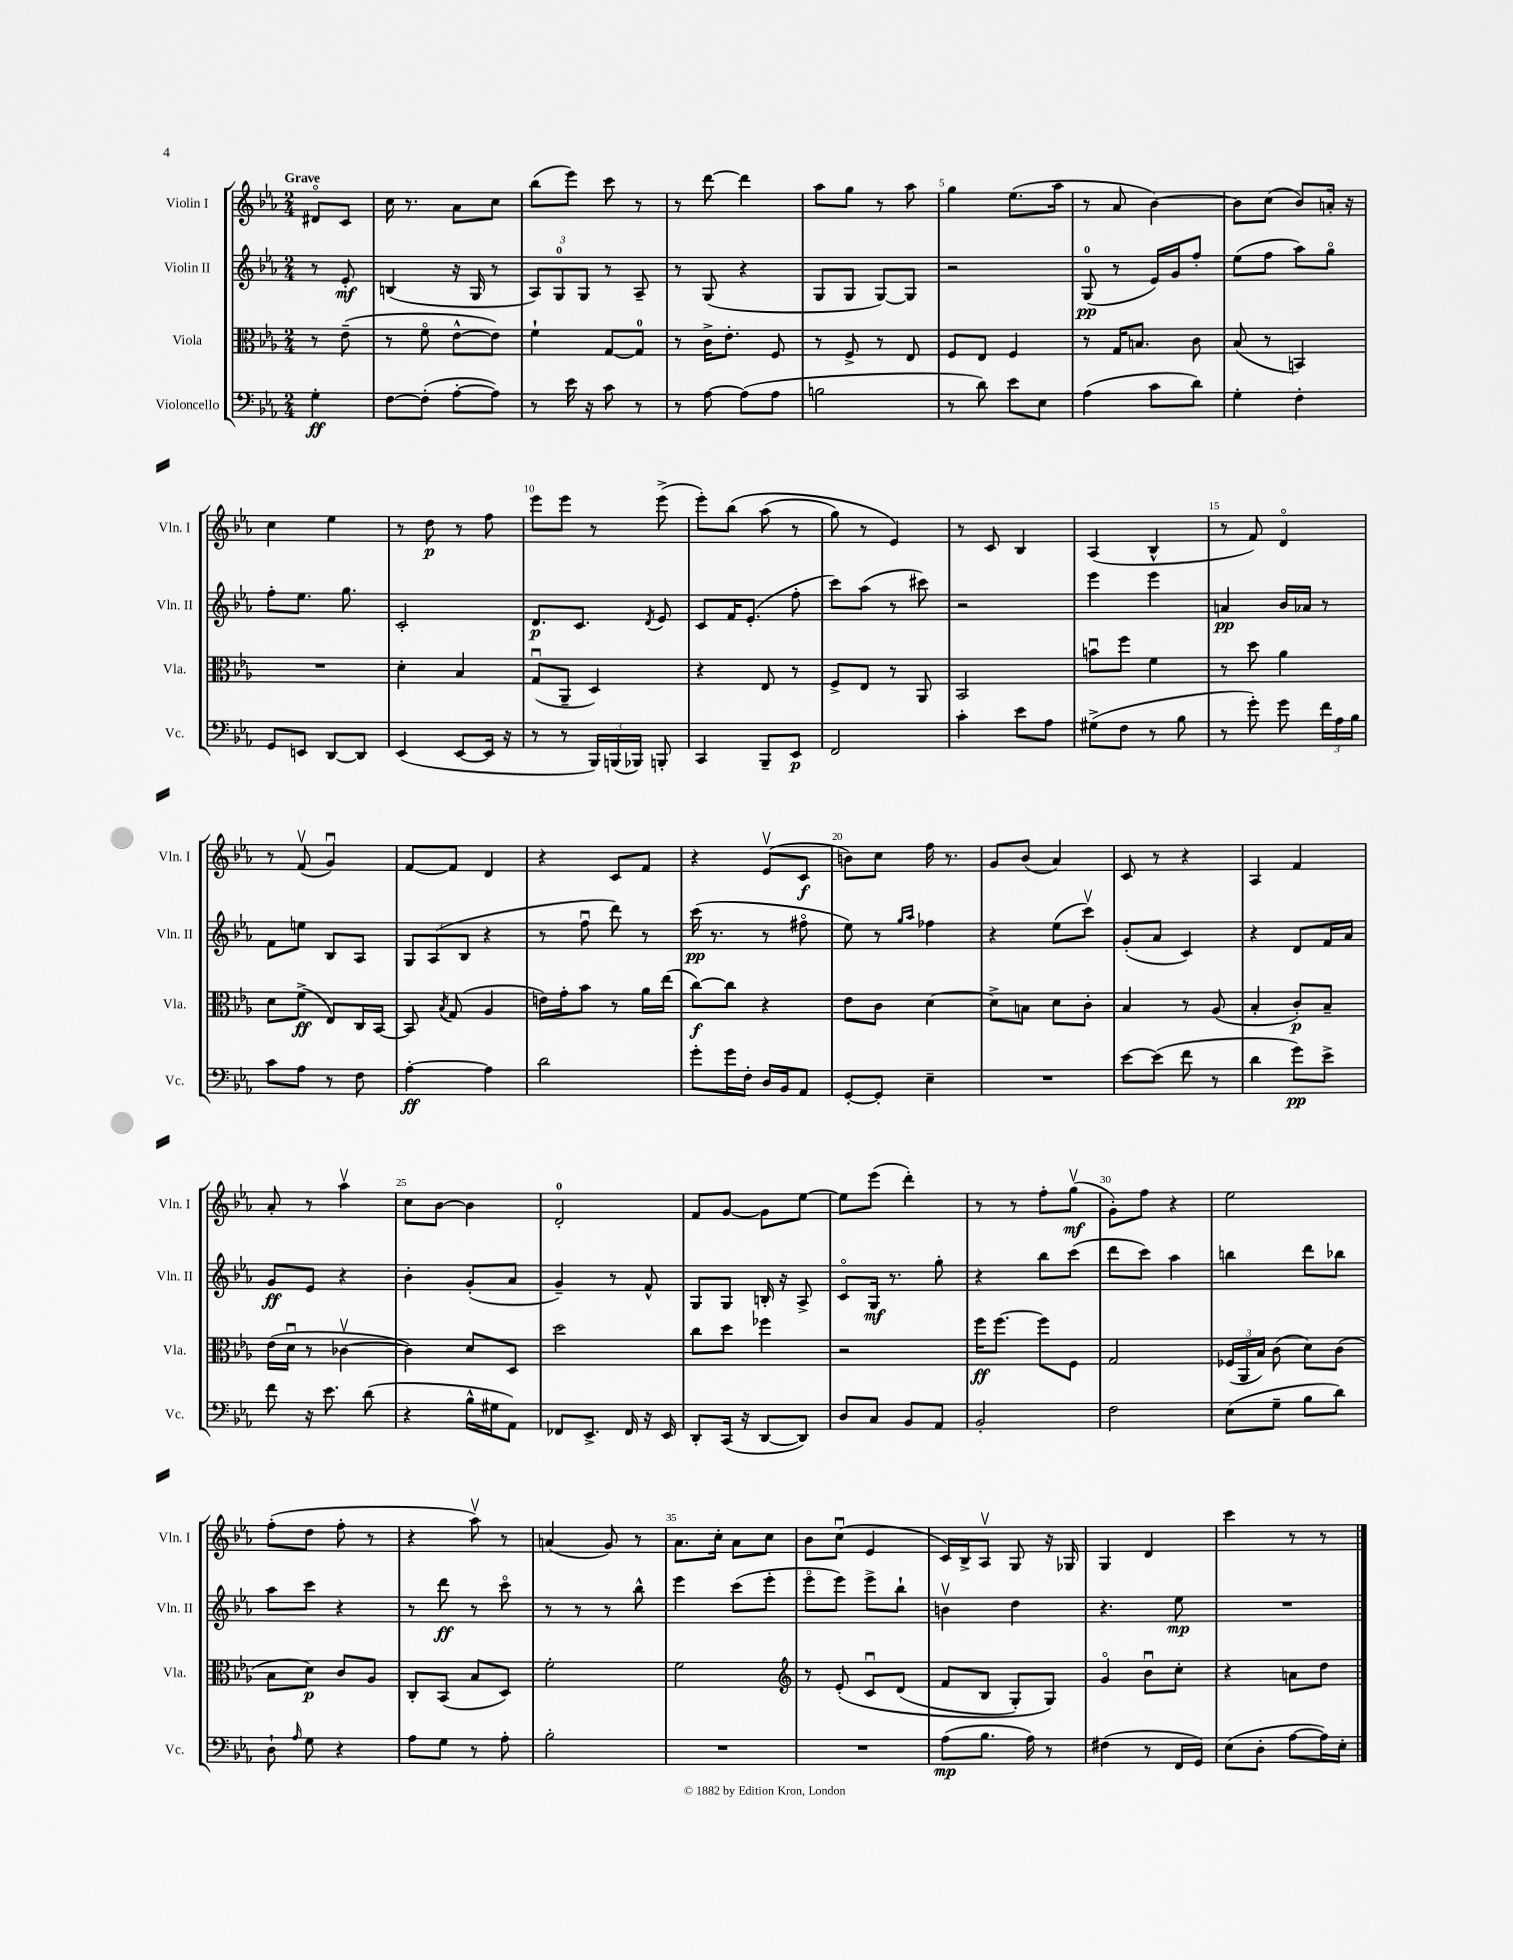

**kern	**dynam	**kern	**dynam	**kern	**dynam	**kern	**dynam
*part4	*part4	*part3	*part3	*part2	*part2	*part1	*part1
*staff4	*staff4	*staff3	*staff3	*staff2	*staff2	*staff1	*staff1
*I"Violoncello	*	*I"Viola	*	*I"Violin II	*	*I"Violin I	*
*I'Vc.	*	*I'Vla.	*	*I'Vln. II	*	*I'Vln. I	*
*clefF4	*	*clefC3	*	*clefG2	*	*clefG2	*
*k[b-e-a-]	*	*k[b-e-a-]	*	*k[b-e-a-]	*	*k[b-e-a-]	*
*M2/4	*	*M2/4	*	*M2/4	*	*M2/4	*
=	=	=	=	=	=	=	=
!	!	!	!	!	!	!LO:TX:a:B:t=Grave	!
4G'\	ff	8r	.	8r	.	8d#X/L	.
.	.	(8e-~\	.	8e-'/	mf	8c/J	.
=1	=1	=1	=1	=1	=1	=1	=1
[8F\L	.	8r	.	(4Bn/	.	16cc\	.
.	.	.	.	.	.	8.r	.
(8F'\J]	.	8f\	.	.	.	.	.
[8A-'\L	.	[8e-^^\L	.	16r	.	8a-\L	.
.	.	.	.	16G/	.	.	.
8A-\J])	.	8e-\J])	.	8r	.	8cc\J	.
=2	=2	=2	=2	=2	=2	=2	=2
8r	.	4f`\	.	12A-/L)	.	(8bb-\L	.
.	.	.	.	12G/	.	.	.
16e-\	.	.	.	.	.	8eee-\J)	.
.	.	.	.	12G/J	.	.	.
16r	.	.	.	.	.	.	.
8c\	.	[8G/L	.	8r	.	8ccc\	.
8r	.	8G/J]	.	8A-~/	.	8r	.
=3	=3	=3	=3	=3	=3	=3	=3
8r	.	8r	.	8r	.	8r	.
[8A-\	.	16c^\KL	.	(8G/	.	[8ddd\	.
.	.	8.e-'\J	.	.	.	.	.
(8A-\L]	.	.	.	4r	.	4ddd\]	.
8A-\J	.	8F/	.	.	.	.	.
=4	=4	=4	=4	=4	=4	=4	=4
2Bn\	.	8r	.	8G/L	.	8aa-\L	.
.	.	8F^/	.	8G/J	.	8gg\J	.
.	.	8r	.	[8G/L)	.	8r	.
.	.	8E-/	.	8G/J]	.	8aa-\	.
=5	=5	=5	=5	=5	=5	=5	=5
8r	.	8F/L	.	2r	.	4gg\	.
8d\)	.	8E-/J	.	.	.	.	.
8e-\L	.	4F/	.	.	.	(8.ee-\L	.
8E-\J	.	.	.	.	.	.	.
.	.	.	.	.	.	16aa-\Jk	.
=6	=6	=6	=6	=6	=6	=6	=6
(4A-\	.	8r	.	(8G/	pp	8r	.
.	.	16G/KL	.	8r	.	8a-/	.
.	.	8.Bn/J	.	.	.	.	.
8c\L	.	.	.	16e-/LL)	.	[4b-\)	.
.	.	.	.	16g/J	.	.	.
8d\J)	.	8c\	.	8ff'/J	.	.	.
=7	=7	=7	=7	=7	=7	=7	=7
4G'\	.	(8B-/	.	(8ee-\L	.	8b-\L]	.
.	.	8r	.	8ff\J	.	(8cc\J	.
4F'\	.	4BBn/)	.	8aa-\L)	.	8b-/L)	.
.	.	.	.	8gg\J	.	16an'/Jk	.
.	.	.	.	.	.	16r	.
!!LO:LB:g=z
=8	=8	=8	=8	=8	=8	=8	=8
8GG/L	.	2r	.	8ff'\L	.	4cc\	.
8EEn/J	.	.	.	8.ee-\J	.	.	.
[8DD/L	.	.	.	.	.	4ee-\	.
.	.	.	.	8.gg\	.	.	.
8DD/J]	.	.	.	.	.	.	.
=9	=9	=9	=9	=9	=9	=9	=9
(4EE-/	.	4d'\	.	2c'/	.	8r	.
.	.	.	.	.	.	8dd\	p
[8EE-/L	.	4B-/	.	.	.	8r	.
16EE-/Jk]	.	.	.	.	.	8ff\	.
16r	.	.	.	.	.	.	.
=10	=10	=10	=10	=10	=10	=10	=10
8r	.	(8Gu/L	.	8.d/L	p	8eee-\L	.
8r	.	8AA-~/J	.	.	.	8eee-\J	.
.	.	.	.	8.c/J	.	.	.
24BBB-/LL)	.	4D/)	.	.	.	8r	.
(24BBBn/	.	.	.	.	.	.	.
24BBB-X/JJ)	.	.	.	.	.	.	.
.	.	.	.	8qd/	.	.	.
8BBBn'/	.	.	.	8e-/	.	(8eee-^\	.
=11	=11	=11	=11	=11	=11	=11	=11
4CC/	.	4r	.	8c/L	.	8eee-'\L)	.
.	.	.	.	16f/K	.	(8bb-\J	.
.	.	.	.	(8.e-'/J	.	.	.
8BBB-~/L	.	8E-/	.	.	.	(8aa-\	.
8EE-/J	p	8r	.	8ff'\	.	8r	.
=12	=12	=12	=12	=12	=12	=12	=12
2FF/	.	8F^/L	.	8ccc\L)	.	8gg\)	.
.	.	8E-/J	.	(8aa-\J	.	8r	.
.	.	8r	.	8r	.	4e-/)	.
.	.	8AA-/	.	8ccc#X\)	.	.	.
=13	=13	=13	=13	=13	=13	=13	=13
4c'\	.	2BB-/	.	2r	.	8r	.
.	.	.	.	.	.	8c/	.
8e-\L	.	.	.	.	.	4B-/	.
8A-\J	.	.	.	.	.	.	.
=14	=14	=14	=14	=14	=14	=14	=14
(8G#X^\L	.	8bnu\L	.	4eee-\	.	(4A-/	.
8F\J	.	8ff\J	.	.	.	.	.
8r	.	4f\	.	4eee-\	.	4B-^^/	.
8B-\	.	.	.	.	.	.	.
=15	=15	=15	=15	=15	=15	=15	=15
8r	.	8r	.	4an/	pp	8r	.
8g'\)	.	8dd\	.	.	.	8f/)	.
8g\	.	4a-\	.	16b-/LL	.	4d/	.
.	.	.	.	16a-X/JJ	.	.	.
24f\LL	.	.	.	8r	.	.	.
24A-\	.	.	.	.	.	.	.
24B-\JJ	.	.	.	.	.	.	.
!!LO:LB:g=z
=16	=16	=16	=16	=16	=16	=16	=16
8c\L	.	8d\L	.	8f\L	.	8r	.
8A-\J	.	(8f^\J	ff	8een\J	.	(8fv/	.
8r	.	8E-/L)	.	8B-/L	.	4gu/)	.
8F\	.	16C/L	.	8A-/J	.	.	.
.	.	[16BB-/JJ	.	.	.	.	.
=17	=17	=17	=17	=17	=17	=17	=17
[4A-'\	ff	8BB-/]	.	12G/L	.	[8f/L	.
.	.	.	.	(12A-/	.	.	.
.	.	8qB-/	.	.	.	.	.
.	.	(8G/	.	.	.	8f/J]	.
.	.	.	.	12B-/J	.	.	.
4A-\]	.	4A-/	.	4r	.	4d/	.
=18	=18	=18	=18	=18	=18	=18	=18
2d\	.	16en\LL)	.	8r	.	4r	.
.	.	16g'\J	.	.	.	.	.
.	.	8b-\J	.	8ffu\	.	.	.
.	.	8r	.	8ddd\)	.	8c/L	.
.	.	16a-\LL	.	8r	.	8f/J	.
.	.	(16ee-\JJ	.	.	.	.	.
=19	=19	=19	=19	=19	=19	=19	=19
8g'\L	.	[8cc\L)	f	(16ccc\	pp	4r	.
.	.	.	.	8.r	.	.	.
16g\L	.	8cc\J]	.	.	.	.	.
16F'\JJ	.	.	.	.	.	.	.
16D/LL	.	4r	.	8r	.	(8e-v/L	.
16BB-/J	.	.	.	.	.	.	.
8AA-/J	.	.	.	8ff#X\	.	8c/J	f
=20	=20	=20	=20	=20	=20	=20	=20
[8GG'/L	.	8e-\L	.	8ee-\)	.	8bn\L)	.
8GG'/J]	.	8c\J	.	8r	.	8cc\J	.
.	.	.	.	16qqgg/LL	.	.	.
.	.	.	.	16qqaa-/JJ	.	.	.
4E-~\	.	[4d\	.	4ff-X\	.	16ff\	.
.	.	.	.	.	.	8.r	.
=21	=21	=21	=21	=21	=21	=21	=21
2r	.	8d^\L]	.	4r	.	8g/L	.
.	.	8Bn\J	.	.	.	(8b-/J	.
.	.	8d\L	.	(8ee-\L	.	4a-/)	.
.	.	8c'\J	.	8cccv\J)	.	.	.
=22	=22	=22	=22	=22	=22	=22	=22
[8e-\L	.	4B-/	.	(8g'/L	.	8c/	.
(8e-\J]	.	.	.	8a-/J	.	8r	.
8f\	.	8r	.	4c/)	.	4r	.
8r	.	(8A-/	.	.	.	.	.
=23	=23	=23	=23	=23	=23	=23	=23
4d\	.	4B-'/	.	4r	.	4A-/	.
8g\L)	pp	8c'/L)	p	8d/L	.	4f/	.
8e-^\J	.	8B-~/J	.	16f/L	.	.	.
.	.	.	.	16a-/JJ	.	.	.
!!LO:LB:g=z
=24	=24	=24	=24	=24	=24	=24	=24
8f\	.	(16e-\LL	.	8g/L	ff	8a-'/	.
.	.	16du\JJ	.	.	.	.	.
16r	.	8r	.	8e-/J	.	8r	.
8.e-\	.	.	.	.	.	.	.
.	.	[4c-Xv\	.	4r	.	4aa-v\	.
(8d\	.	.	.	.	.	.	.
=25	=25	=25	=25	=25	=25	=25	=25
4r	.	4c-\])	.	4b-'\	.	8cc\L	.
.	.	.	.	.	.	[8b-\J	.
16B-^^\LL	.	8d/L	.	(8g'/L	.	4b-\]	.
16G#X\J	.	.	.	.	.	.	.
8AA-\J)	.	8D/J	.	8a-/J	.	.	.
=26	=26	=26	=26	=26	=26	=26	=26
8FF-X/L	.	2dd\	.	4g~/)	.	2d'/	.
8.EE-^/J	.	.	.	.	.	.	.
.	.	.	.	8r	.	.	.
16FF-/	.	.	.	.	.	.	.
16r	.	.	.	8f^^/	.	.	.
16EE-/	.	.	.	.	.	.	.
=27	=27	=27	=27	=27	=27	=27	=27
8DD'/L	.	8cc\L	.	8G/L	.	8f/L	.
(16CC/Jk	.	8dd\J	.	8G/J	.	[8g/J	.
16r	.	.	.	.	.	.	.
[8DD/L	.	4ff-X\	.	16Bn'/	.	8g\L]	.
.	.	.	.	16r	.	.	.
8DD/J])	.	.	.	8A-^/	.	[8ee-\J	.
=28	=28	=28	=28	=28	=28	=28	=28
8D/L	.	2r	.	8c/L	.	8ee-\L]	.
8C/J	.	.	.	16G/Jk	mf	(8eee-\J	.
.	.	.	.	8.r	.	.	.
8BB-/L	.	.	.	.	.	4ddd'\)	.
8AA-/J	.	.	.	8gg'\	.	.	.
=29	=29	=29	=29	=29	=29	=29	=29
2BB-'/	.	16ff\KL	ff	4r	.	8r	.
.	.	[8.ff\J	.	.	.	.	.
.	.	.	.	.	.	8r	.
.	.	8ff\L]	.	8bb-\L	.	8ff'\L	.
.	.	8F\J	.	(8ccc\J	.	(8ggv\J	mf
=30	=30	=30	=30	=30	=30	=30	=30
2F\	.	2G/	.	8ddd\L	.	8g'\L)	.
.	.	.	.	8ccc\J)	.	8ff\J	.
.	.	.	.	4aa-\	.	4r	.
=31	=31	=31	=31	=31	=31	=31	=31
(8E-\L	.	(24F-X/LL	.	4bbn\	.	2ee-\	.
.	.	24AA-/	.	.	.	.	.
.	.	24B-/JJ)	.	.	.	.	.
8G~\J	.	(8c\	.	.	.	.	.
8B-\L	.	8d\L)	.	8ddd\L	.	.	.
8d\J)	.	(8c\J	.	8bb-X\J	.	.	.
!!LO:LB:g=z
=32	=32	=32	=32	=32	=32	=32	=32
8D`\	.	8B-\L	.	8aa-\L	.	(8ff'\L	.
16qqA-/	.	.	.	.	.	.	.
8G\	.	8d\J)	p	8ccc\J	.	8dd\J	.
4r	.	8c/L	.	4r	.	8ff'\	.
.	.	8A-/J	.	.	.	8r	.
=33	=33	=33	=33	=33	=33	=33	=33
8A-\L	.	8C'/L	.	8r	.	4r	.
8G\J	.	(8BB-/J	.	8ddd\	ff	.	.
8r	.	8B-/L	.	8r	.	8aa-v\)	.
8A-'\	.	8D/J)	.	8ccc\	.	8r	.
=34	=34	=34	=34	=34	=34	=34	=34
2B-'\	.	2f'\	.	8r	.	(4an/	.
.	.	.	.	8r	.	.	.
.	.	.	.	8r	.	8g/)	.
.	.	.	.	8bb-^^\	.	8r	.
=35	=35	=35	=35	=35	=35	=35	=35
2r	.	2f\	.	4eee-\	.	8.a-\L	.
.	.	.	.	.	.	16cc'\Jk	.
.	.	.	.	(8ccc\L	.	8a-\L	.
.	.	.	.	8eee-'\J	.	8cc\J	.
=36	=36	=36	=36	=36	=36	=36	=36
*	*	*clefG2	*	*	*	*	*
2r	.	8r	.	8eee-\L	.	8b-\L	.
.	.	(8e-'/	.	8eee-\J)	.	(8ccu\J	.
.	.	8cu/L	.	8eee-^\L	.	4e-/	.
.	.	(8d/J	.	8bb-`\J	.	.	.
=37	=37	=37	=37	=37	=37	=37	=37
(8A-\L	mp	8f/L	.	4bnv\	.	16c/LL)	.
.	.	.	.	.	.	16B-^/J	.
8.B-\J	.	8B-/J	.	.	.	8A-v/J	.
.	.	8G'/L)	.	4dd\	.	8G/	.
16A-\)	.	.	.	.	.	.	.
8r	.	8G/J)	.	.	.	16r	.
.	.	.	.	.	.	16G-X/	.
=38	=38	=38	=38	=38	=38	=38	=38
(4F#X\	.	4g/	.	4.r	.	4G/	.
8r	.	8b-u\L	.	.	.	4d/	.
16FF/LL	.	8cc'\J	.	8ee-\	mp	.	.
16GG/JJ)	.	.	.	.	.	.	.
=39	=39	=39	=39	=39	=39	=39	=39
(8E-\L	.	4r	.	2r	.	4ccc\	.
8D'\J	.	.	.	.	.	.	.
[8A-\L	.	8an\L	.	.	.	8r	.
16A-\L])	.	8dd\J	.	.	.	8r	.
16E-'\JJ	.	.	.	.	.	.	.
==	==	==	==	==	==	==	==
*-	*-	*-	*-	*-	*-	*-	*-
